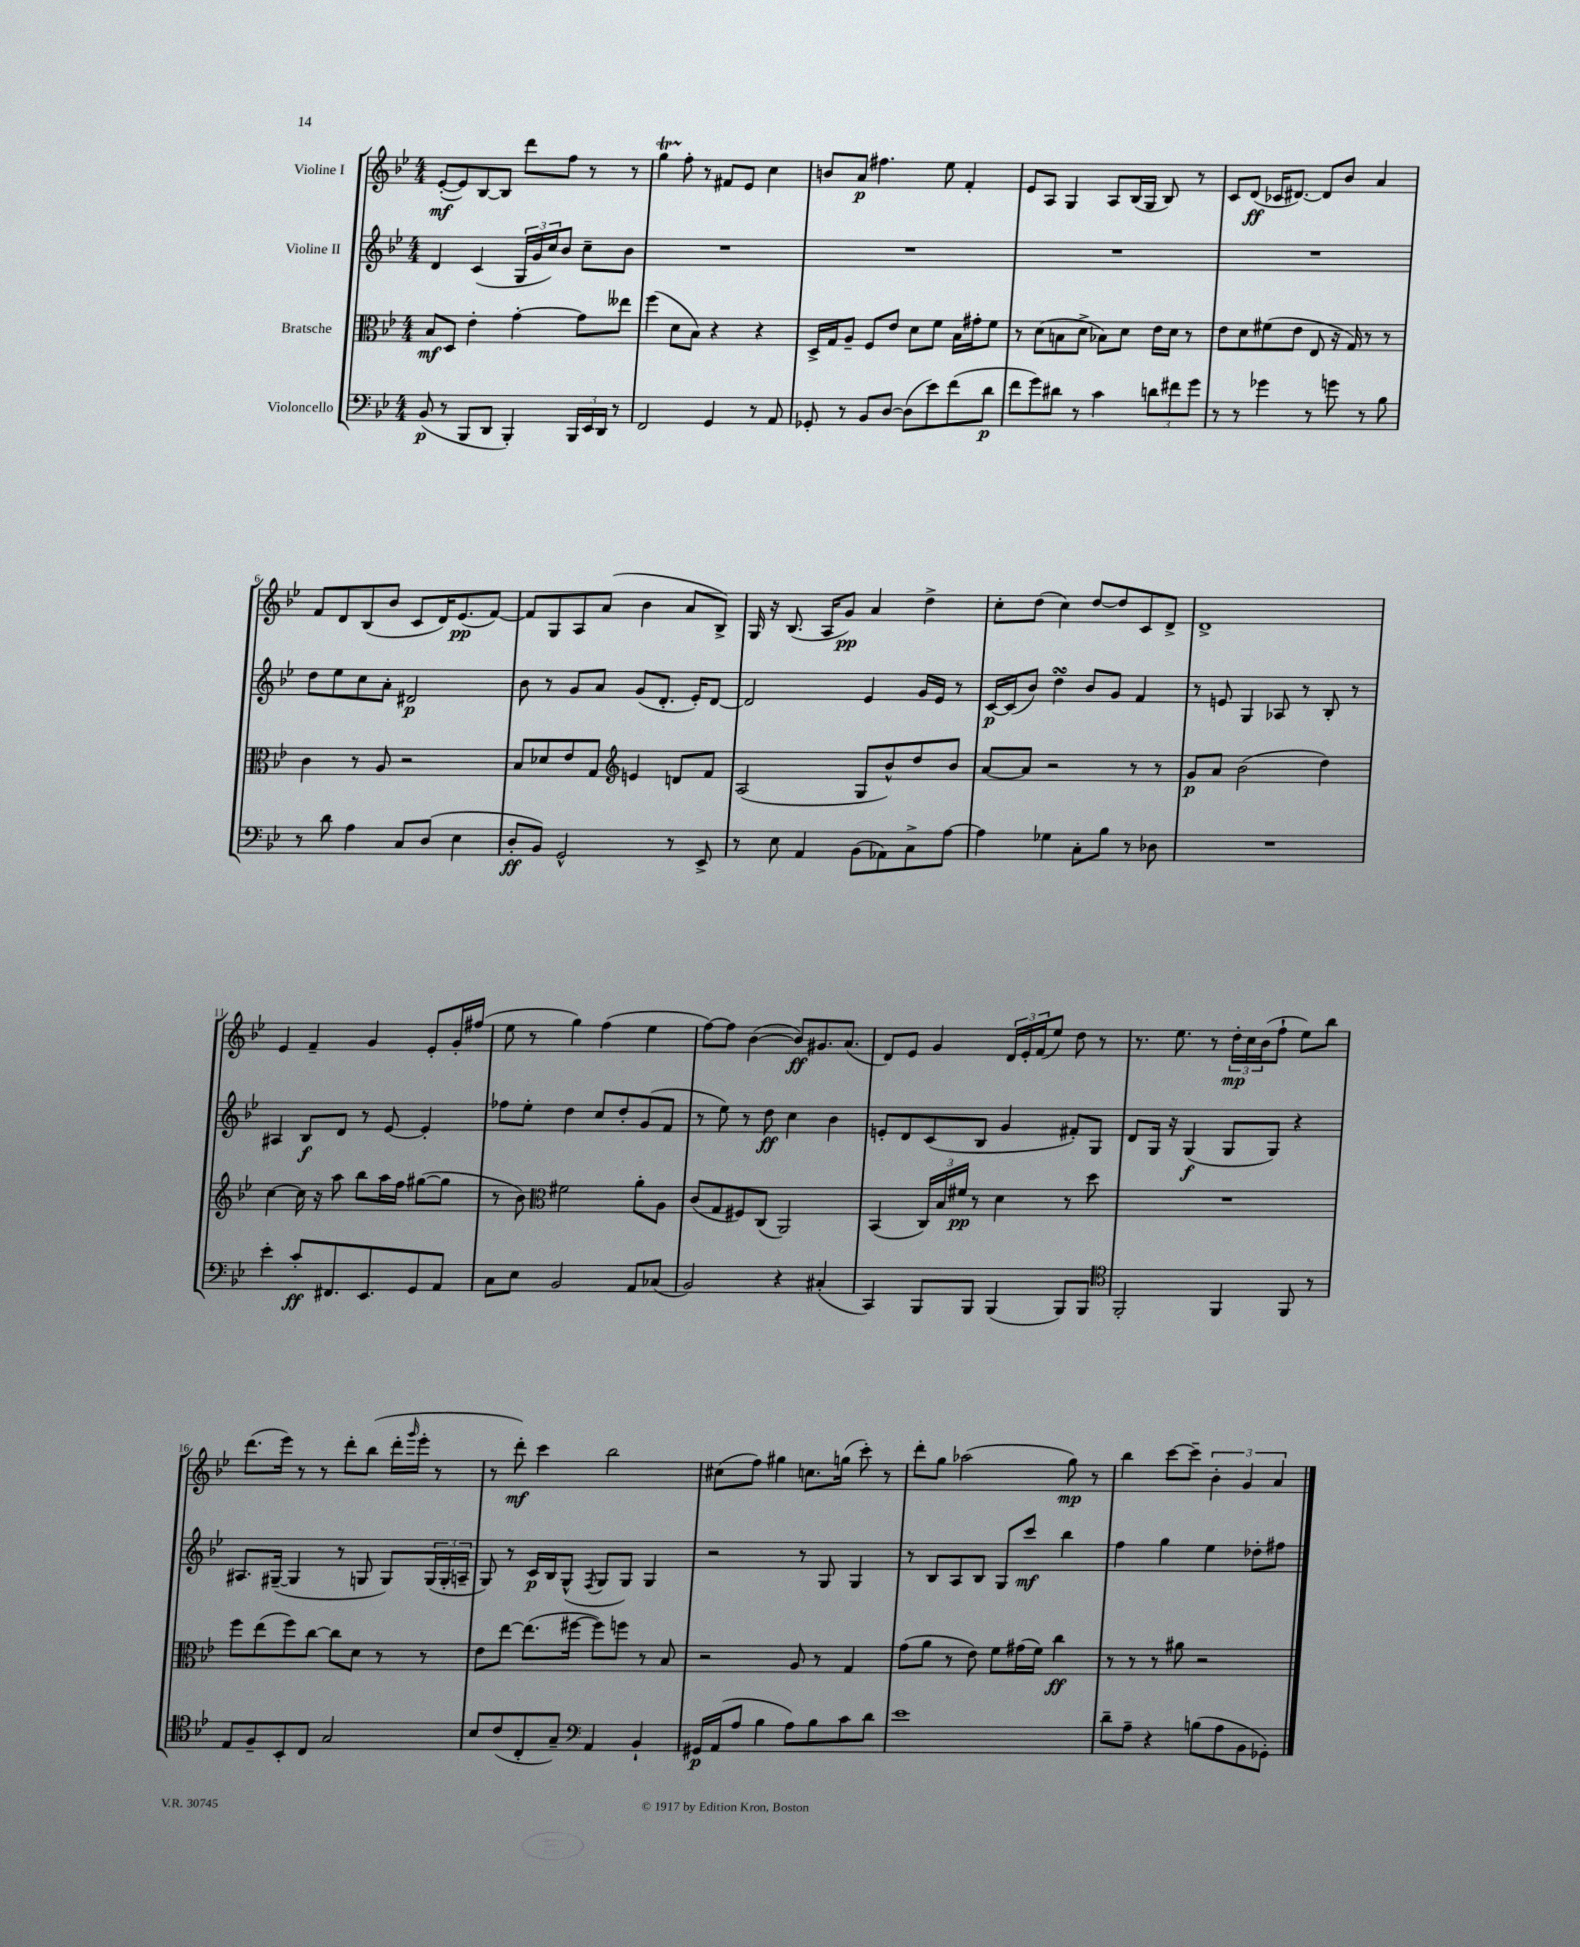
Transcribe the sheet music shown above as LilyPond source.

<<
\new StaffGroup <<
\new Staff = "s0" \with { instrumentName = "Violine I" } {
    \clef treble \key bes \major \numericTimeSignature \time 4/4
    ees'8~-.\mf( ees'8) bes8~ bes8 d'''8 f''8 r8 r8 |
    g''4\startTrillSpan f''8-.\stopTrillSpan r8 fis'8 ees'8 c''4 |
    b'8 a'8\p fis''4. ees''8 f'4-. |
    ees'8 a8 g4 a8 bes16( g16 bes8) r8 |
    c'8 d'8\ff( ces'16 dis'8.~) dis'8 bes'8 a'4 |
    f'8 d'8 bes8( bes'8 c'8 d'16) ees'8.\pp( f'8~) |
    f'8 g8 a8 a'8( bes'4 a'8 bes8->) |
    g16 r16 bes8.( a16 g'8\pp) a'4 d''4-> |
    c''8-. d''8( c''4) d''8~ d''8 c'8 d'8-> |
    d'1-> |
    ees'4 f'4-- g'4 ees'8-. g'16-. fis''16( |
    ees''8 r8 g''4) f''4( ees''4 |
    f''8~) f''8 bes'4~( bes'8\ff) gis'8. a'8.( |
    d'8) ees'8 g'4 \tuplet 3/2 { d'16 ees'16-. f'16( } ees''8) d''8 r8 |
    r8. ees''8. r8 \tuplet 3/2 { d''16-.\mp c''16 bes'16( } f''8-! ees''8) bes''8 |
    d'''8.( ees'''16) r8 r8 d'''8-. bes''8( d'''16-. \grace { g'''16 } ees'''16-. r8 |
    r8 d'''8-.\mf) c'''4 bes''2 |
    cis''8( f''8) gis''4 c''8. g''16( c'''8-.) r8 |
    d'''8-. g''8 aes''2( g''8\mp) r8 |
    bes''4 c'''8~ c'''8-- \tuplet 3/2 { bes'4-. g'4 a'4 } \bar "|." |
}
\new Staff = "s1" \with { instrumentName = "Violine II" } {
    \clef treble \key bes \major \numericTimeSignature \time 4/4
    d'4 c'4( \tuplet 3/2 { g16 g'16 c''16) } bes'8 c''8-- bes'8 |
    R1 |
    R1 |
    R1 |
    R1 |
    d''8 ees''8 c''8 a'8-. dis'2\p |
    bes'8 r8 g'8 a'8 g'8( d'8.-. ees'16-.) d'8~ |
    d'2 ees'4 g'16 ees'16 r8 |
    c'16~\p c'16( bes'8) d''4\turn bes'8 g'8 f'4 |
    r8 e'8 g4 aes8 r8 bes8-. r8 |
    ais4 bes8\f d'8 r8 ees'8~ ees'4-. |
    fes''8 ees''8-. d''4 c''8 d''8-. g'8( f'8 |
    r8 ees''8) r8 d''8\ff c''4 bes'4 |
    e'8-. d'8 c'8( bes8 g'4 fis'8-.) g8 |
    d'8 g16 r16 g4\f( g8 g8) r4 |
    ais8. gis16~--( gis4 r8 g8 g8) \tuplet 3/2 { g16( g16-. a16-- } |
    g8) r8 c'16\p bes16 g8-^( \acciaccatura { f8 } g8 g8) g4 |
    r2 r8 g8 g4 |
    r8 bes8 a8 bes8 g8 c'''8\mf bes''4 |
    f''4 g''4 ees''4 des''8-. fis''8 \bar "|." |
}
\new Staff = "s2" \with { instrumentName = "Bratsche" } {
    \clef alto \key bes \major \numericTimeSignature \time 4/4
    bes8\mf d8 ees'4-. g'4~-. g'8 eeses''8 |
    f''4( d'8 bes8) r4 r4 |
    d16-> g16 a8-- f8 ees'8 d'8 f'8 bes16 gis'16-. f'8 |
    r8 d'8( b8 d'8-> bes8) d'8 ees'16 d'16 r8 |
    ees'8 d'8 fis'8( ees'8 ees8 r16 g16) r8 r8 |
    c'4 r8 a8 r2 |
    bes8 des'8 ees'8 g8 \clef treble e'4 d'8 f'8 |
    a2( g8 bes'8-^) d''8 bes'8 |
    a'8~ a'8 r2 r8 r8 |
    g'8\p a'8 bes'2( d''4) |
    c''4~ c''16 r16 a''8 bes''8 a''16 f''16 gis''8~( gis''8 |
    r8 bes'8) \clef alto fis'2 a'8-. a8 |
    c'8( g8 fis8) c8( a,2) |
    bes,4( \tuplet 3/2 { c16) bes16 fis'16\pp } r8 d'4 r8 d''8 |
    R1 |
    f''8 ees''8( f''8) c''8~ c''8 d'8 r8 r8 |
    ees'8 ees''8~ ees''8.( fis''16~ fis''8) f''8 r8 bes8 |
    r2 a8 r8 g4 |
    g'8( a'8 r8 ees'8) f'8 gis'16( f'16) c''4\ff |
    r8 r8 r8 ais'8 r2 \bar "|." |
}
\new Staff = "s3" \with { instrumentName = "Violoncello" } {
    \clef bass \key bes \major \numericTimeSignature \time 4/4
    bes,8\p( r8 bes,,8 d,8 bes,,4-.) \tuplet 3/2 { bes,,16 ees,16 d,16 } r8 |
    f,2 g,4 r8 a,8 |
    ges,8-. r8 bes,8 d8~ d8( ees'8) f'8( d'8\p |
    f'8 g'8) dis'8 r8 c'4 \tuplet 3/2 { d'8 fis'8 g'8 } |
    r8 r8 ges'4 r8 g'8 r8 bes8 |
    r8 d'8 a4 c8 d8( ees4 |
    d8-.\ff bes,8) g,2-^ r8 ees,8-> |
    r8 ees8 a,4 bes,8( aes,8) c8-> a8~ |
    a4 ges4 c8-. bes8 r8 des8 |
    R1 |
    ees'4-. c'8-.\ff fis,8. ees,8. g,8 a,8 |
    c8 ees8 bes,2 a,8 ces8( |
    bes,2) r4 cis4-.( |
    c,4) bes,,8 bes,,8 bes,,4( bes,,8) bes,,8 |
    \clef tenor f,2-. f,4 f,8 r8 |
    ees8 f8-- bes,8-. c8 g2 |
    bes8 c'8( c8-. g8--) \clef bass a,4 bes,4-! |
    gis,16\p a,16( a8 bes4 a8) bes8 c'8 d'8 |
    ees'1 |
    d'8-- a8-- r4 b8( a8 bes,8 ges,8-.) \bar "|." |
}
>>
>>
